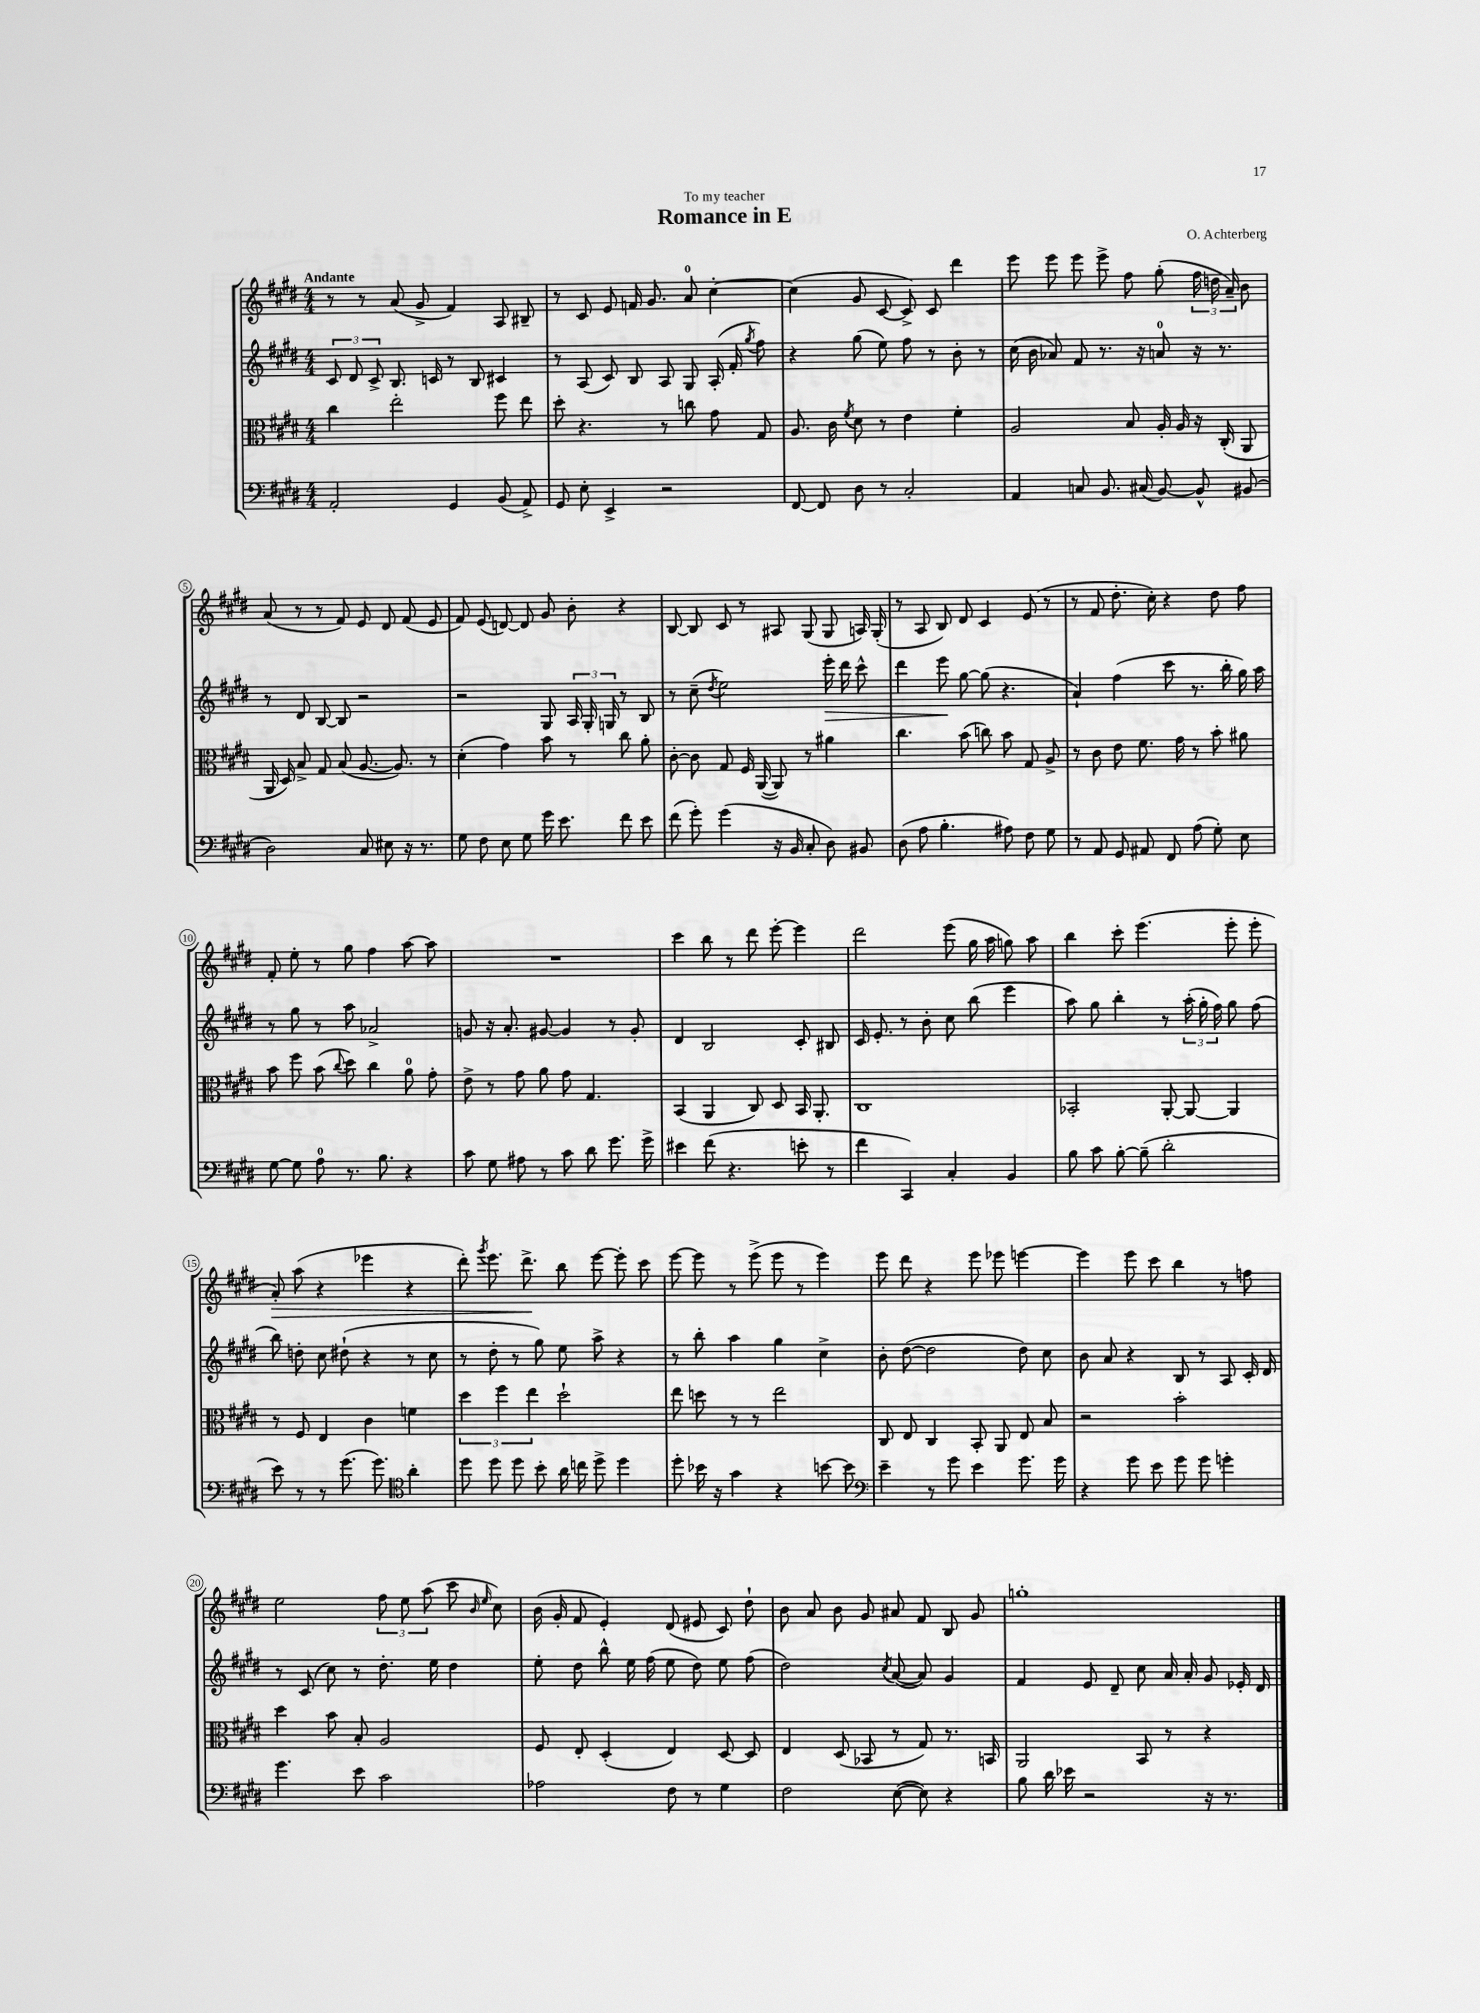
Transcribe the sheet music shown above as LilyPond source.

\header { title = "Romance in E" composer = "O. Achterberg" dedication = "To my teacher" }
<<
\new StaffGroup <<
\new Staff = "s0" {
    \clef treble \key e \major \numericTimeSignature \time 4/4 \tempo "Andante"
    \autoBeamOff r8 r8 a'8( gis'8-> fis'4) a8 bis8-- |
    r8 cis'8 e'8 f'16 gis'8. a'8-0 cis''4~-. |
    cis''4( gis'8 cis'8~ cis'8->) cis'8 dis'''4 |
    e'''8 e'''8 e'''8 e'''8-> fis''8 gis''8-.( \tuplet 3/2 { fis''16 d''16 a'16--) } b'8 |
    a'8( r8 r8 fis'8) e'8 dis'8 fis'8( e'8 |
    fis'8) e'8( d'8~) d'8 gis'8 b'8-. r4 |
    b8~ b8 cis'8 r8 ais8 gis8( gis8 a16) gis16-.( |
    r8 a8 b8) dis'8 cis'4 e'8( r8 |
    r8 fis'8 dis''8.-. cis''16-.) r4 dis''8 fis''8 |
    fis'8-. e''8-. r8 gis''8 fis''4 a''8~ a''8 |
    R1 |
    cis'''4 b''8 r8 dis'''8 e'''8~-. e'''4 |
    dis'''2 e'''8( gis''16 a''16 g''8) a''8 |
    b''4 cis'''8-. e'''4.( e'''8-. e'''8-. |
    a'8-.\>) a''8( r4 ees'''4 r4 |
    dis'''8-.) \acciaccatura { gis'''8 } e'''8. dis'''8.->\! b''8 e'''8~ e'''8-. cis'''8 |
    e'''8~ e'''8 r8 e'''8->( e'''8 r8 e'''4) |
    e'''8 dis'''8 r4 e'''8 ees'''8 e'''4~ |
    e'''4 e'''8 cis'''8 b''4 r8 f''8 |
    e''2 \tuplet 3/2 { fis''8 e''8 a''8( } cis'''8 \grace { b'16 e''16 } cis''8) |
    b'16( gis'16-. fis'8 e'4-.) dis'8( eis'8 cis'8) dis''8-! |
    b'8 a'8 b'8 gis'8 ais'8 fis'8 b8 gis'8 |
    g''1-. \bar "|." |
}
\new Staff = "s1" {
    \clef treble \key e \major \numericTimeSignature \time 4/4
    \autoBeamOff \tuplet 3/2 { cis'8 dis'8 cis'8-> } b8. c'16 r8 b8 cis'4 |
    r8 a8( cis'8) b8 a8 gis8 a16-.( fis'16-. \acciaccatura { gis''8 } fis''8) |
    r4 gis''8( e''8) fis''8 r8 b'8-. r8 |
    cis''16( b'16 aes'8) fis'8 r8. r16 a'8-0 r16 r8. |
    r8 dis'8 b8~ b8 r2 |
    r2 gis8 \tuplet 3/2 { a16 gis16-. g16 } r8 b8 |
    r8 cis''8--( \acciaccatura { dis''8 } e''2) e'''16-.\> dis'''16 cis'''8-^ |
    dis'''4 e'''8\! gis''8~ gis''8( r4. |
    a'4-!) fis''4( cis'''8 r8. b''16-. gis''16) a''16 |
    r8 gis''8 r8 a''8 aes'2-> |
    g'8 r16 a'8.-. gis'8~ gis'4 r8 gis'8-. |
    dis'4 b2 cis'8-. bis8 |
    cis'16 e'8.-. r8 b'8-. cis''8 b''8( e'''4 |
    a''8) gis''8 b''4-. r8 \tuplet 3/2 { a''16-.( gis''16-. fis''16) } gis''8 fis''8( |
    b''8) d''8-. cis''8 dis''8-!( r4 r8 cis''8 |
    r8 dis''8-. r8 gis''8) e''8 a''8-> r4 |
    r8 b''8-. a''4 gis''4 cis''4-> |
    b'8-. dis''8~( dis''2 dis''8) cis''8 |
    b'8 a'8 r4 b8 r8 a8 cis'16-. dis'16 |
    r8 cis'8( cis''8) r8 dis''8.-. e''16 dis''4 |
    e''8-. dis''8 b''8-^ e''16 fis''16( e''8 dis''8) e''8 fis''8( |
    dis''2) \acciaccatura { cis''8 } a'8~( a'8) gis'4 |
    fis'4 e'8 dis'8-- cis''8 a'16 a'16-. gis'8 ees'16-. dis'16 \bar "|." |
}
\new Staff = "s2" {
    \clef alto \key e \major \numericTimeSignature \time 4/4
    \autoBeamOff cis''4 e''2-. fis''8 e''8 |
    dis''8-. r4. r8 c''8 gis'8 gis8 |
    a8. cis'16 \acciaccatura { fis'8 } dis'8 r8 e'4 fis'4-. |
    a2 b8 a16-. a16 r16 cis16-.( a,8 |
    a,16 dis16) b8-> gis8 b8( a8.~ a8.) r8 |
    dis'4-.( gis'4) b'8 r8 cis''8 a'8-. |
    cis'8~-. cis'8 gis8 fis16 a,16~( a,8) r8 ais'4 |
    cis''4. b'8( c''8) b'8 gis8 a8-> |
    r8 cis'8 e'8 fis'8. gis'16 r8 b'8-. ais'8 |
    b'8 fis''8 b'8( \appoggiatura { cis''8 } dis''8) cis''4 a'8-0 gis'8-. |
    e'8-> r8 gis'8 a'8 gis'8 gis4. |
    b,4( a,4 cis8) dis8 b,16 a,8.-. |
    cis1 |
    bes,2-. a,8~-. a,8~ a,4 |
    r8 fis8 e4 cis'4 f'4 |
    \tuplet 3/2 { dis''4 fis''4 e''4 } dis''2-! |
    e''8 d''8 r8 r8 e''2 |
    cis8 e8 cis4 b,8-. a,8 e8 b8 |
    r2 b'2-. |
    dis''4 b'8 b8-. a2 |
    fis8 e8-. dis4-.( e4) dis8~ dis8 |
    e4 dis8( bes,8 r8 gis8) r8. b,16 |
    a,2 b,8 r8 r4 \bar "|." |
}
\new Staff = "s3" {
    \clef bass \key e \major \numericTimeSignature \time 4/4
    \autoBeamOff a,2-. gis,4 b,8( a,8->) |
    gis,8 e8-. e,4-> r2 |
    fis,8~ fis,8 dis8 r8 cis2-. |
    a,4 c8 b,8. cis16( b,8~) b,8-^ bis,8( |
    dis2) cis8 eis8 r16 r8. |
    gis8 fis8 e8 gis8 gis'16 e'8. fis'8 e'8 |
    fis'8( gis'8-.) gis'4( r16 b,16 cis8-. dis8) bis,8 |
    dis8( a8 b4.-. ais8) fis8 gis8 |
    r8 a,8 gis,8 ais,8 fis,8 a8( gis8-.) e8 |
    gis8~ gis8 a8-0 r8. b8. r4 |
    cis'8 gis8 ais8 r8 cis'8 dis'8 gis'8. gis'16-> |
    eis'4 fis'8( r4. e'8-. r8 |
    fis'4 cis,4) cis4-. b,4 |
    b8 cis'8 b8~-. b8--( dis'2-. |
    e'8) r8 r8 gis'8.( gis'8.) \clef tenor a'4-. |
    dis''8 dis''8 dis''8 b'8-. a'16 c''16 dis''8-> dis''4 |
    dis''8-. bes'16 r16 gis'4 r4 b'8~ b'8 |
    \clef bass e'4-- r8 gis'8 e'4 gis'8. gis'16 |
    r4 gis'8 e'8 gis'8 gis'8 g'4-. |
    gis'4. e'8 cis'2 |
    aes2 fis8 r8 gis4 |
    fis2 e8~( e8) r4 |
    b8 dis'16 ees'16 r2 r16 r8. \bar "|." |
}
>>
>>
\layout { \context { \Score \override BarNumber.stencil = #(make-stencil-circler 0.1 0.3 ly:text-interface::print) } }
